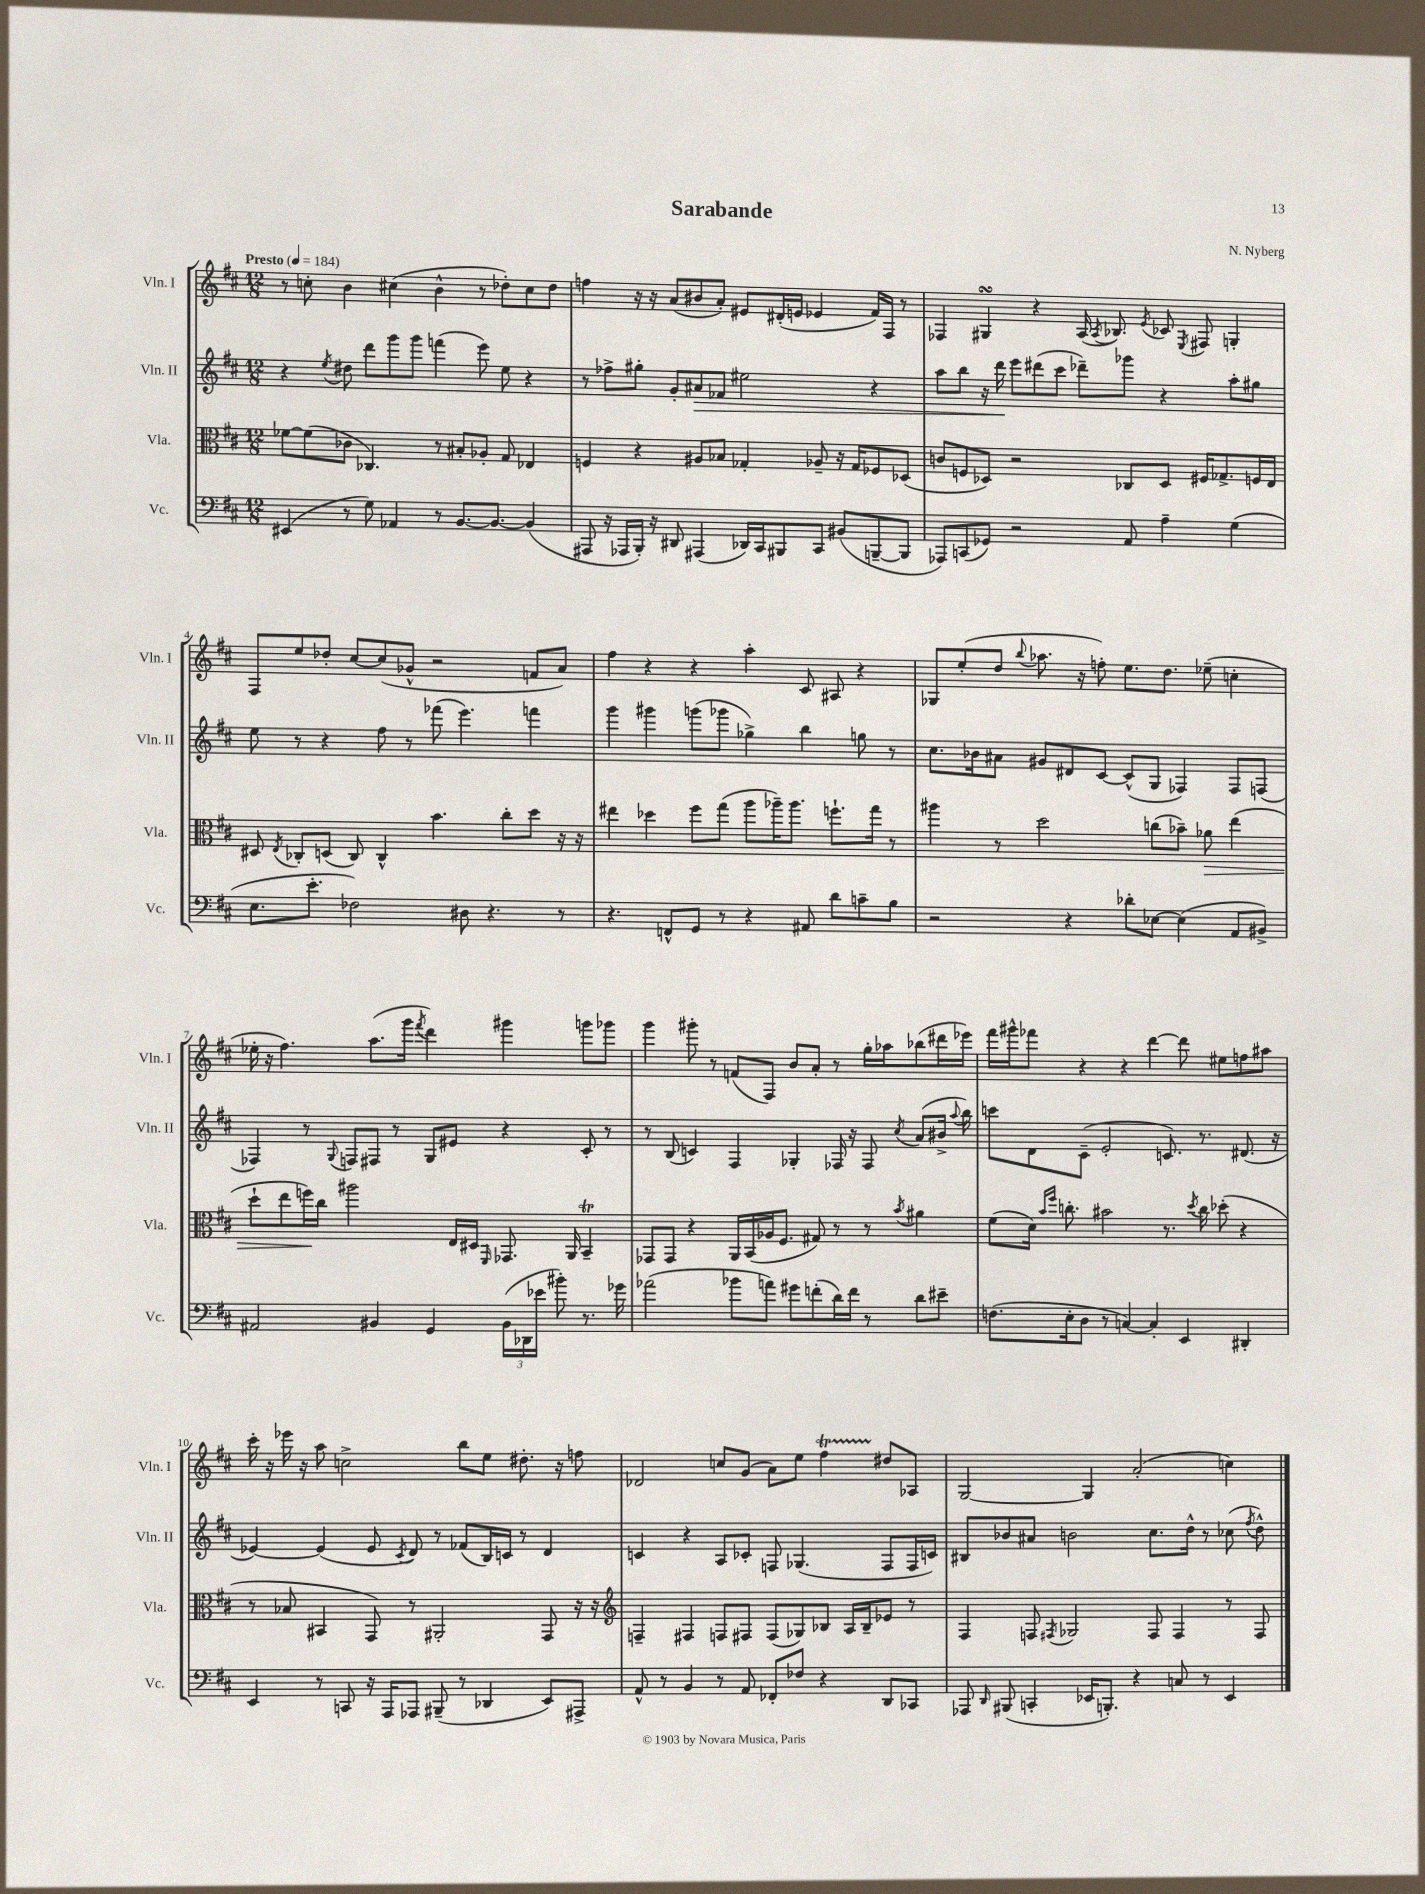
\header { title = "Sarabande" composer = "N. Nyberg" }
<<
\new StaffGroup <<
\new Staff = "s0" \with { instrumentName = "Vln. I" shortInstrumentName = "Vln. I" } {
    \clef treble \key d \major \numericTimeSignature \time 12/8 \tempo "Presto" 4 = 184
    \autoBeamOff r8 c''8-. b'4 cis''4( b'4-^ r8 des''8[-.) cis''8 des''8] |
    f''4 r16 r16 a'8[( bis'8 a'8]-.) eis'8[ dis'16-.( e'16] ees'4 fis'16[) fis16] r8 |
    fes4 gis4\turn r4 a16( \acciaccatura { a8 } bes8.) \acciaccatura { e'8 } ces'8 \acciaccatura { e8 } fis8 g4-. |
    fis8[ e''8 des''8]-. cis''8[~ cis''8( ges'8]-^ r2 f'8[ a'8]) |
    fis''4 r4 r4 a''4-. cis'8 ais8 r4 |
    ges8[ e''8-.( d''8] \appoggiatura { b''8 } aes''8. r16 f''8-.) e''8.[ d''8.] ees''8--( c''4-. |
    ees''16-. r16 fis''4.) a''8.[( g'''16] \acciaccatura { fis'''8 } d'''4) gis'''4 g'''8[ ges'''8] |
    g'''4 gis'''8-. r8 f'8[( fis8]) b'8[ a'8]-. r8 g''16[-. aes''16 bes''8( dis'''16 ees'''16]) |
    fis'''16[ gis'''16-^ fes'''8] r4 r4 d'''4~ d'''8 eis''8[ f''8 ais''8] |
    cis'''16-. r16 ees'''16 r16 a''8 c''2-> b''8[ e''8] dis''8.-. r16 f''8 |
    des'2 c''8[ g'8]( a'8[) e''8] fis''4\startTrillSpan dis''8[\stopTrillSpan aes8] |
    g2~ g4 a'2-.( c''4) \bar "|." |
}
\new Staff = "s1" \with { instrumentName = "Vln. II" shortInstrumentName = "Vln. II" } {
    \clef treble \key d \major \numericTimeSignature \time 12/8
    \autoBeamOff r4 \acciaccatura { e''8 } dis''8 d'''8[ g'''8 g'''8] f'''4( e'''8) e''8 r4 |
    r8 fes''8[-> gis''8]-. g'8[-. ais'8\> fes'8] eis''2 r4 |
    a''8[ b''8] r16 d'''16\! e'''8[ dis'''8( cis'''8] des'''8[--) ges'''8] r4 a''8[-. gis''8] |
    e''8 r8 r4 fis''8 r8 fes'''8( e'''4.) f'''4 |
    g'''4 gis'''4 g'''8[( ges'''8] ges''4->) b''4 g''8 r8 |
    cis''8.[ bes'16 ais'8] gis'8[ dis'8 cis'8]~ cis'8[-^( g8] fes4) fes8[ f8]( |
    fes4) r8 \appoggiatura { g8 } f8[ fis8] r8 g8[ eis'8] r4 cis'8-. r8 |
    r8 b8( c'4) fis4 ges4-. fes16 r16 fes8 \acciaccatura { cis''8 } a'8[( bis'16]-> \appoggiatura { a''8 } b''16) |
    c'''8[ d'8 cis'8]--( e'2-. c'8.) r8. dis'8.( r16 |
    ees'4~) ees'4( ees'8 \acciaccatura { cis'8 } d'8) r8 fes'8[( b16) c'16] r8 d'4 |
    c'4 r4 a8[ ces'8]-. f8 ges4.( f8[ f16 c'16]) |
    bis8[ bes'8 ais'8] b'2 cis''8.[ d''16]-^ r8 ces''8( \acciaccatura { fis''8 } d''8-^) \bar "|." |
}
\new Staff = "s2" \with { instrumentName = "Vla." shortInstrumentName = "Vla." } {
    \clef alto \key d \major \numericTimeSignature \time 12/8
    \autoBeamOff fes'8[~ fes'8( ces'8] ces4.) r8 bis8[-. aes8]-. g8 ees4 |
    f4 r4 ais8[ bes8] ges4-. aes8-- r16 ges16[ fes8 des8]( |
    c'8[ f8 des8]) r2 ces8[ des8] fis16[ ges8.-> f16 e16] |
    dis8 \acciaccatura { e8 } ces8[-. d8]( ces8) ces4-^ b'4. cis''8[-. d''8] r16 r16 |
    eis''4 des''4 fis''8[ g''8]( a''8[ aes''16--) aes''8.] f''8.[-! g''16] r8 |
    ais''4 r8 d''2 c''8[( bes'8]--) aes'8\> e''4( |
    d''8[-! e''8 f''16\!) cis''16] ais''2 e16[ dis16] \grace { fis,16 } ges,8. a,16 b,4--\trill |
    ges,8[ ges,8] r4 a,16[ b,16( aes16 fis8.] gis8) r8 r8 \acciaccatura { b'8 } ais'4 |
    fis'8[( d'16]) \grace { b'16[ fis''16] } c''8.-. bis'2 r8. \acciaccatura { d''8 } c''16 des''8-.( r4 |
    r8 bes8 bis,4 g,8) r8 ais,2-. g,8 r16 r16 |
    \clef treble f4-- fis4 f8[ fis8] fis8[( ges8) bes8] a16[ bes16-- ees'8] r8 |
    fis4 f8 \acciaccatura { fis8 } ges2 fis8 fis4 r8 fis8 \bar "|." |
}
\new Staff = "s3" \with { instrumentName = "Vc." shortInstrumentName = "Vc." } {
    \clef bass \key d \major \numericTimeSignature \time 12/8
    \autoBeamOff eis,4( r8 g8) aes,4 r8 b,8.[~ b,8.]~ b,4( |
    ais,,8 r16 aes,,16[ b,,16]-.) r16 dis,8 ais,,4( des,16[) cis,16 bis,,8 cis,8] bis,8[( b,,8~-- b,,8] |
    aes,,8[) c,8( ges,8]) r2 a,8 a4-- g4( |
    e8.[ e'8.]-. fes2) dis8 r4. r8 |
    r4. f,8[-^ g,8] r8 r4 ais,8 d'8[ c'8-- b8] |
    r2 r4 des'8[-. ees8]~ ees4( a,8[ bis,8]->) |
    ais,2 bis,4 g,4 \tuplet 3/2 { bis,16[( des,16 ees'16] } bis'8-.) r8. ges'16 |
    aes'2( bes'8[ a'8]) gis'8[ f'8-.( d'16) f'16] r8 d'8[ eis'8]-- |
    f8.[( e16-. d8] r8 c4~) c4-. e,4 dis,4-. |
    e,4 r8 c,8 r16 a,,16[ aes,,8] bis,,8--( r8 des,4 e,8[) ais,,8]-> |
    a,8-^ r8 b,4 r8 a,8 fes,8[-. fes8] r4 d,8[ ces,8] |
    aes,,8 \grace { d,16 } bis,,8( c,4-. ees,16[ b,,8.]-.) r4 c8 r8 ees,4 \bar "|." |
}
>>
>>
